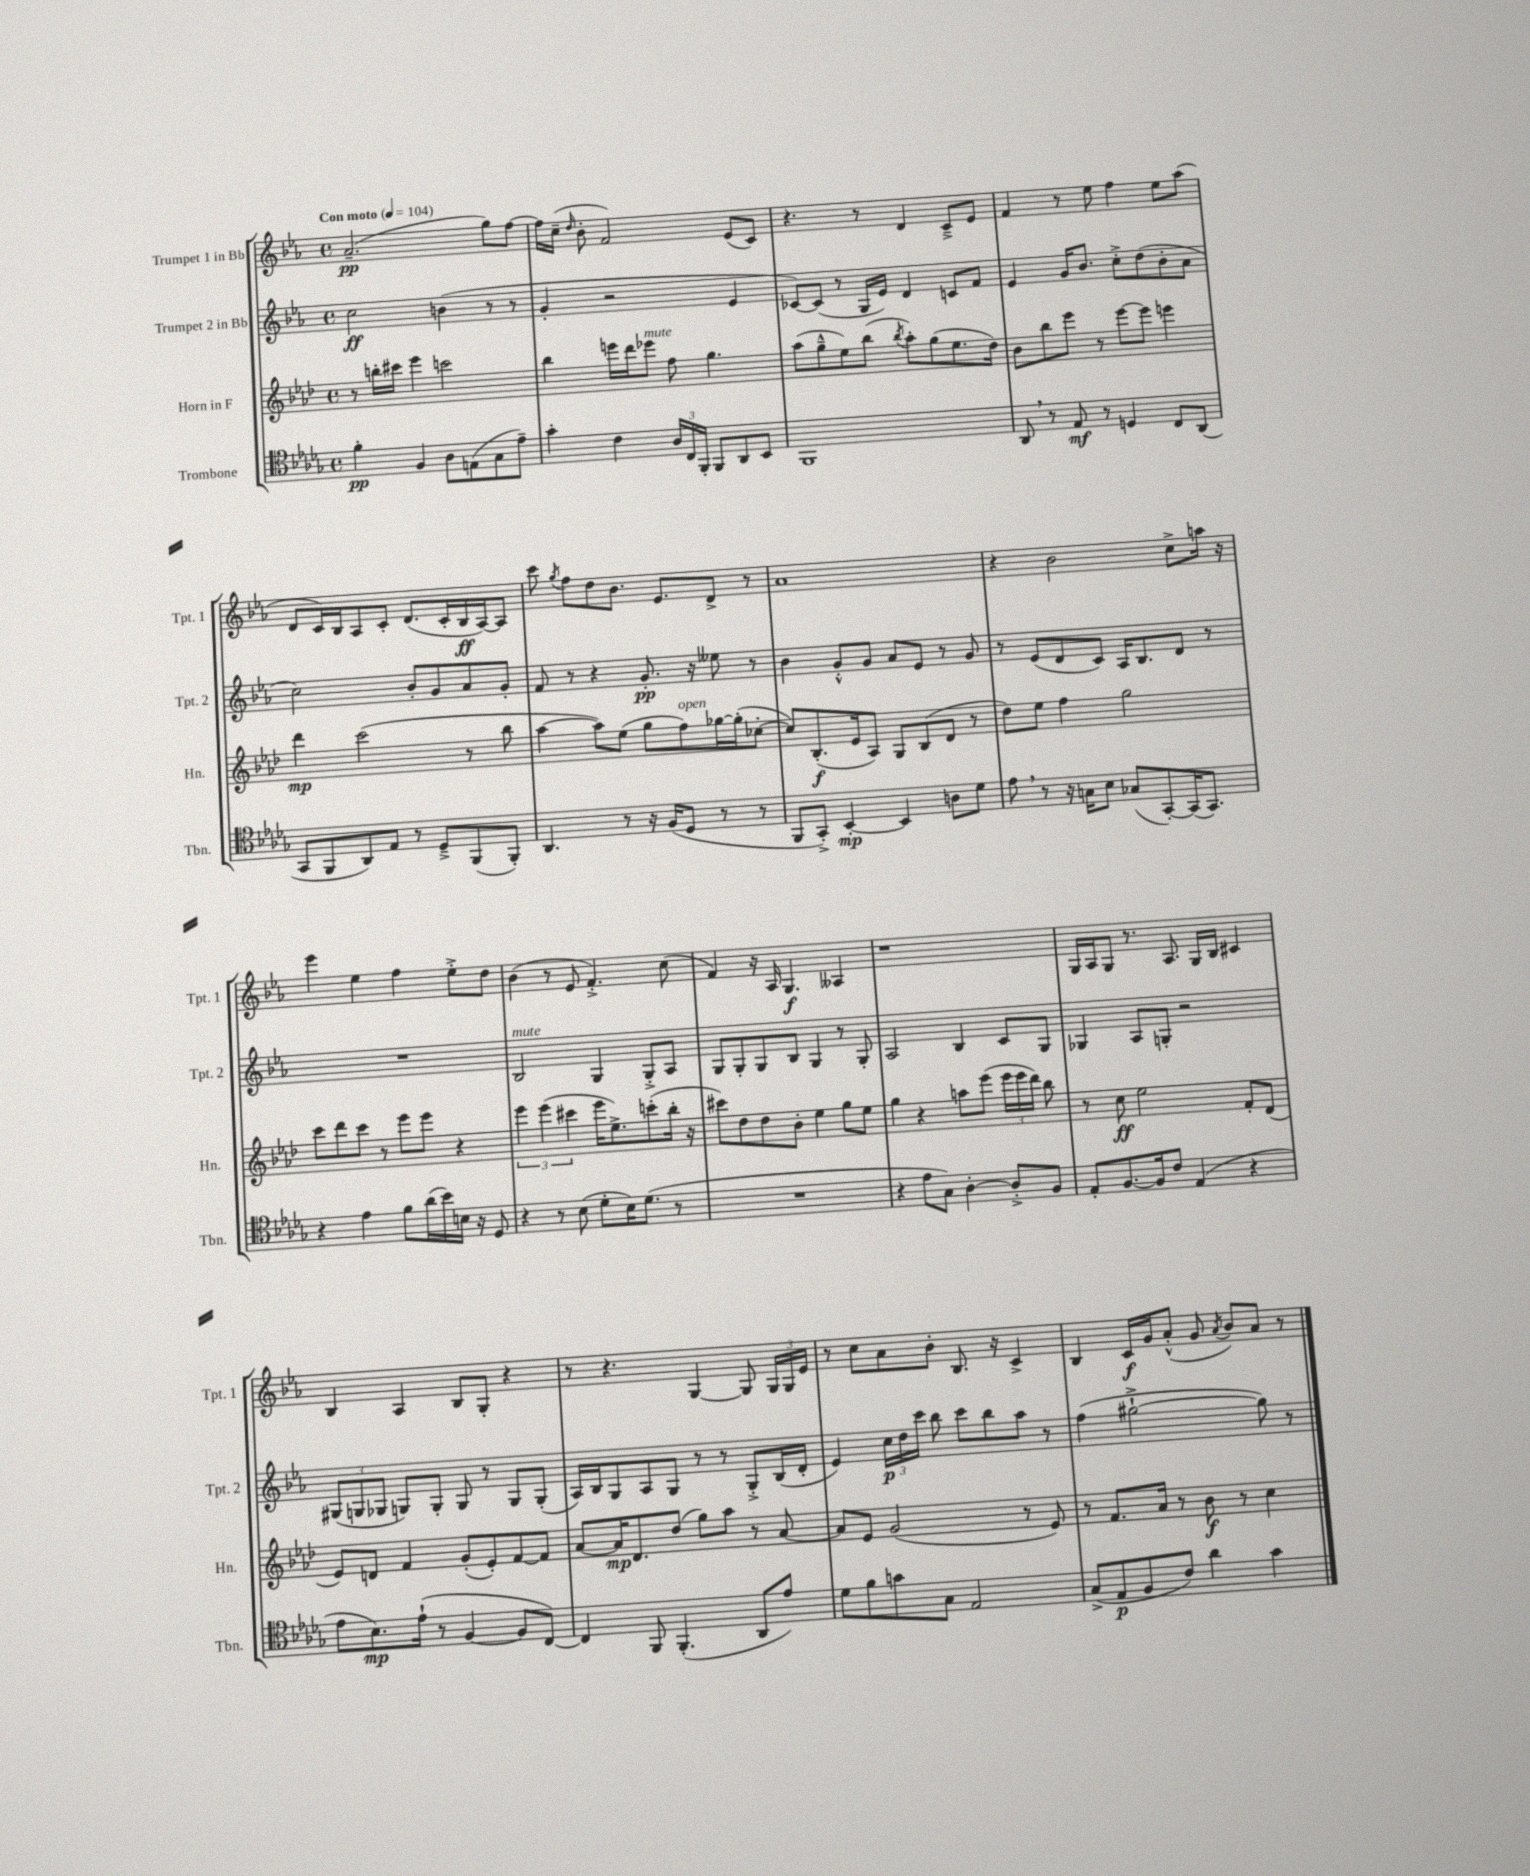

**kern	**dynam	**kern	**dynam	**kern	**dynam	**kern	**dynam
*part4	*part4	*part3	*part3	*part2	*part2	*part1	*part1
*staff4	*staff4	*staff3	*staff3	*staff2	*staff2	*staff1	*staff1
*I"Trombone	*	*I"Horn in F	*	*I"Trumpet 2 in Bb	*	*I"Trumpet 1 in Bb	*
*I'Tbn.	*	*I'Hn.	*	*I'Tpt. 2	*	*I'Tpt. 1	*
*clefC4	*	*clefG2	*	*clefG2	*	*clefG2	*
*k[b-e-a-d-g-]	*	*k[b-e-a-d-]	*	*k[b-e-a-]	*	*k[b-e-a-]	*
*M4/4	*	*M4/4	*	*M4/4	*	*M4/4	*
*met(c)	*	*met(c)	*	*met(c)	*	*met(c)	*
*MM104	*	*MM104	*	*MM104	*	*MM104	*
=1	=1	=1	=1	=1	=1	=1	=1
!	!	!	!	!	!	!LO:TX:a:B:t=Con moto	!
4f'\	pp	8r	.	2cc\	ff	(2.a-~/	pp
.	.	16bbn'\LL	.	.	.	.	.
.	.	16ccc#X\JJ	.	.	.	.	.
4F/	.	4eee-\	.	.	.	.	.
8A-\L	.	2cccn\	.	(4bn\	.	.	.
(8En\	.	.	.	.	.	.	.
8G-\	.	.	.	8r	.	8gg\L)	.
8e-~\J)	.	.	.	8r	.	[8ff\J	.
=2	=2	=2	=2	=2	=2	=2	=2
4g-'\	.	4bb-\	.	4g'/	.	16ff\LL]	.
.	.	.	.	.	.	(16cc~\JJ	.
.	.	.	.	.	.	16qqdd/	.
.	.	.	.	.	.	8b-'\	.
4c\	.	16eeen\LL	.	2r	.	2f/)	.
.	.	16ddd-\J	.	.	.	.	.
!	!	!LO:TX:a:i:t=mute	!	!	!	!	!
.	.	8eee-X\J	.	.	.	.	.
24A-/LL	.	8ff\	.	.	.	.	.
24C/	.	.	.	.	.	.	.
24FF'/JJ	.	.	.	.	.	.	.
8FF/L	.	4.gg\	.	.	.	.	.
8AA-/	.	.	.	4e-/	.	(8e-/L	.
8BB-/J	.	.	.	.	.	8c/J)	.
=3	=3	=3	=3	=3	=3	=3	=3
1FF	.	(8aa-\L	.	[8c-X/L)	.	4.r	.
.	.	8gg~^^\	.	(8c-/J]	.	.	.
.	.	8ee-\)	.	8r	.	.	.
.	.	(8bb-\J	.	16G/LL	.	8r	.
.	.	.	.	16e-/JJ)	.	.	.
.	.	8qbb-/	.	.	.	.	.
.	.	8aa-'\L)	.	4d/	.	4d/	.
.	.	(8gg\	.	.	.	.	.
.	.	8.ee-\	.	8cn/L	.	8c~^/L	.
.	.	.	.	8f/J	.	8e-/J	.
.	.	16dd-\Jk)	.	.	.	.	.
=4	=4	=4	=4	=4	=4	=4	=4
8AA-,/	.	8b-\L	.	4e-/	.	4f/	.
8r	.	8bb-\	.	.	.	.	.
8E-/	mf	8eee-\J	.	16g/KL	.	8r	.
.	.	.	.	8.b-/J	.	.	.
8r	.	8r	.	.	.	8ee-\	.
4Dn/	.	[8eee-\L	.	8cc'^\L	.	4ff\	.
.	.	8eee-\J]	.	(8dd\	.	.	.
8C/L	.	4eeen\	.	8b-'\	.	8ee-\L	.
(8AA-/J	.	.	.	8a-\J	.	(8aa-\J	.
!!LO:LB:g=z
=5	=5	=5	=5	=5	=5	=5	=5
8GG-/L	.	4ddd-\	mp	2cc\)	.	8d/L	.
8FF/	.	.	.	.	.	16c/L)	.
.	.	.	.	.	.	16B-/J	.
8AA-/)	.	(2ccc\	.	.	.	8A-/	.
8E-/J	.	.	.	.	.	8c'/J	.
8r	.	.	.	8b-'/L	.	(8.d/L	.
8D-~^/L	.	.	.	8g/	.	.	.
.	.	.	.	.	.	16c'/L	.
(8FF/	.	8r	.	8a-/	.	16B-/	ff
.	.	.	.	.	.	[16A-/J)	.
8FF'/J)	.	8bb-\	.	8g'/J	.	8A-/J]	.
=6	=6	=6	=6	=6	=6	=6	=6
4.AA-/	.	[4aa-\	.	8f/	.	8ccc\	.
.	.	.	.	.	.	8qgg/	.
.	.	.	.	8r	.	8ff\L	.
.	.	8aa-\L])	.	4r	.	8dd\	.
8r	.	(8ee-\J	.	.	.	8.b-\J	.
16r	.	8gg\L	.	8.g'/	pp	.	.
(16F/KL	.	.	.	.	.	8.e-/L	.
!	!	!LO:TX:a:i:t=open	!	!	!	!	!
8D-/J	.	8ff\)	.	.	.	.	.
.	.	.	.	16r	.	.	.
8r	.	[16gg-X\L	.	8ee--X\	.	8d^/J	.
.	.	(16gg-'\J]	.	.	.	.	.
8r	.	[8cc-X'\J	.	8r	.	8r	.
=7	=7	=7	=7	=7	=7	=7	=7
8FF/L	.	8cc-/L])	.	4b-\	.	1a-	.
8GG-'^/J)	.	(8.B-'/	f	.	.	.	.
[4BB-'/	mp	.	.	8g'^^/L	.	.	.
.	.	16e-/k	.	.	.	.	.
.	.	8A-/J)	.	8g/J	.	.	.
4BB-/]	.	8G/L	.	8a-/L	.	.	.
.	.	(8B-/	.	8e-/J	.	.	.
8An\L	.	8d-/J	.	8r	.	.	.
8d-\J	.	8r	.	8g/	.	.	.
=8	=8	=8	=8	=8	=8	=8	=8
8e-,\	.	8dd-\L)	.	8r	.	4r	.
8r	.	8ee-\J	.	(8e-/L	.	.	.
16r	.	4ff\	.	8d/	.	2b-\	.
16Gn\KL	.	.	.	.	.	.	.
8B-\J	.	.	.	8c/J)	.	.	.
(8G-X/L	.	2gg\	.	16A-/KL	.	.	.
.	.	.	.	8.B-/	.	.	.
[8GG-'/)	.	.	.	.	.	.	.
(16GG-/K]	.	.	.	8d/J	.	8cc^\L	.
8.GG-/J)	.	.	.	.	.	.	.
.	.	.	.	8r	.	16aan\Jk	.
.	.	.	.	.	.	16r	.
!!LO:LB:g=z
=9	=9	=9	=9	=9	=9	=9	=9
4r	.	8ccc\L	.	1r	.	4eee-\	.
.	.	8ddd-\	.	.	.	.	.
4e-\	.	8ccc\J	.	.	.	4ee-\	.
.	.	8r	.	.	.	.	.
8f\L	.	8eee-\L	.	.	.	4ff\	.
(16a-\L	.	8eee-\J	.	.	.	.	.
16b-\)	.	.	.	.	.	.	.
16Bn\JJ	.	4r	.	.	.	8ee-'^\L	.
16r	.	.	.	.	.	.	.
8D-/	.	.	.	.	.	8dd\J	.
=10	=10	=10	=10	=10	=10	=10	=10
!	!	!	!	!LO:TX:a:i:t=mute	!	!	!
4r	.	6eee-\	.	2B-/	.	(4b-\	.
.	.	(6eee-\	.	.	.	.	.
8r	.	.	.	.	.	8r	.
.	.	6ccc#X\	.	.	.	.	.
(8B-\	.	.	.	.	.	8e-/	.
8d-'\L	.	16eee-\KL	.	4G/	.	4.f'^/)	.
.	.	8.ee-^\)	.	.	.	.	.
16B-\K)	.	.	.	.	.	.	.
(8.d-\J	.	.	.	.	.	.	.
.	.	(8cccn'\	.	8G'^/L	.	.	.
8r	.	16bb-'\Jk	.	8A-/J	.	(8cc\	.
.	.	16r	.	.	.	.	.
=11	=11	=11	=11	=11	=11	=11	=11
1r	.	8ccc#X\L)	.	8G/L	.	4f/)	.
.	.	8dd-\	.	8G'/	.	.	.
.	.	8dd-\	.	8G/	.	16r	.
.	.	.	.	.	.	16A-/	.
.	.	8b-'\J	.	8B-/J	.	4.G/	f
.	.	4ee-\	.	4G/	.	.	.
.	.	8gg\L	.	8r	.	4A--X/	.
.	.	8ee-\J	.	8G'/	.	.	.
=12	=12	=12	=12	=12	=12	=12	=12
4r	.	4gg\	.	2A-/	.	1r	.
8e-\L	.	4r	.	.	.	.	.
8G-\J)	.	.	.	.	.	.	.
[4A-'\	.	8aan\L	.	4B-/	.	.	.
.	.	(8eee-\J	.	.	.	.	.
8A-'^/L]	.	24eee-\LL	.	8c/L	.	.	.
.	.	24eee-\	.	.	.	.	.
.	.	24ddd-\JJ)	.	.	.	.	.
8F/J	.	8bb-\	.	8G/J	.	.	.
=13	=13	=13	=13	=13	=13	=13	=13
8E-'/L	.	8r	.	4G-X/	.	16G/LL	.
.	.	.	.	.	.	16A-/J	.
[8.F/	.	8cc\	ff	.	.	8G/J	.
.	.	2ee-\	.	8A-/L	.	8.r	.
16F/k]	.	.	.	.	.	.	.
8c/J	.	.	.	8Gn'/J	.	.	.
.	.	.	.	.	.	8.A-/	.
(4E-/	.	.	.	2r	.	.	.
.	.	.	.	.	.	16G/LL	.
.	.	.	.	.	.	16B-/JJ	.
4r	.	8f'/L	.	.	.	4c#X/	.
.	.	(8d-/J	.	.	.	.	.
!!LO:LB:g=z
=14	=14	=14	=14	=14	=14	=14	=14
8e-\L	.	8e-/L)	.	(12G#X/L	.	4B-/	.
.	.	.	.	12Gn/	.	.	.
8.B-\)	mp	8dn/J	.	.	.	.	.
.	.	.	.	12G-X/J	.	.	.
.	.	4f/	.	8Gn/L)	.	4A-/	.
(16e-`\Jk	.	.	.	.	.	.	.
8r	.	.	.	8G'/J	.	.	.
[4F/	.	(8g'/L	.	8G/	.	8B-/L	.
.	.	8e-'/)	.	8r	.	8G'/J	.
8F/L]	.	[8f/	.	8G/L	.	4r	.
[8C/J)	.	8f/J]	.	(8G'/J	.	.	.
=15	=15	=15	=15	=15	=15	=15	=15
4C/]	.	[8a-/L	.	16A-/LL)	.	8r	.
.	.	.	.	16B-/J	.	.	.
.	.	16a-/K]	mp	8G/	.	4.r	.
.	.	8.d-/	.	.	.	.	.
8FF/	.	.	.	8A-/	.	.	.
(4.FF'/	.	(8dd-/J	.	8G/J	.	.	.
.	.	8gg\L)	.	8r	.	[4G/	.
.	.	8aa-\J	.	8r	.	.	.
8AA-/L	.	8r	.	8G'^/L	.	8G/]	.
8e-/J)	.	[8a-/	.	(16B-/L	.	24G/LL	.
.	.	.	.	.	.	24G/	.
.	.	.	.	16d'/JJ	.	.	.
.	.	.	.	.	.	24e-/JJ	.
=16	=16	=16	=16	=16	=16	=16	=16
8d-\L	.	8a-/L]	.	4e-/)	.	8r	.
8f\	.	8e-/J	.	.	.	8cc\L	.
8gn\	.	(2g/	.	24cc\LL	p	8a-\	.
.	.	.	.	24dd\	.	.	.
.	.	.	.	24ccc\JJ	.	.	.
8G-\J	.	.	.	8bb-\	.	8b-'\J	.
2E-/	.	.	.	8ccc\L	.	8.B-/	.
.	.	.	.	8bb-\	.	.	.
.	.	.	.	.	.	16r	.
.	.	8r	.	8aa-\J	.	4c^/	.
.	.	8e-/)	.	8r	.	.	.
=17	=17	=17	=17	=17	=17	=17	=17
(8G-^/L	.	8r	.	(4ff\	.	4B-/	.
8E-/	p	8.f/L	.	.	.	.	.
8F/	.	.	.	[2gg#X`^\	.	16c/LL	f
.	.	16a-/Jk	.	.	.	16g/J	.
8c/J)	.	8r	.	.	.	(8a-'^^/J	.
4a-\	.	8b-\	f	.	.	8g/	.
.	.	.	.	.	.	8qa-/	.
.	.	8r	.	.	.	8b-/L)	.
4g-\	.	4cc\	.	8gg#\])	.	8a-/J	.
.	.	.	.	8r	.	8r	.
==	==	==	==	==	==	==	==
*-	*-	*-	*-	*-	*-	*-	*-
